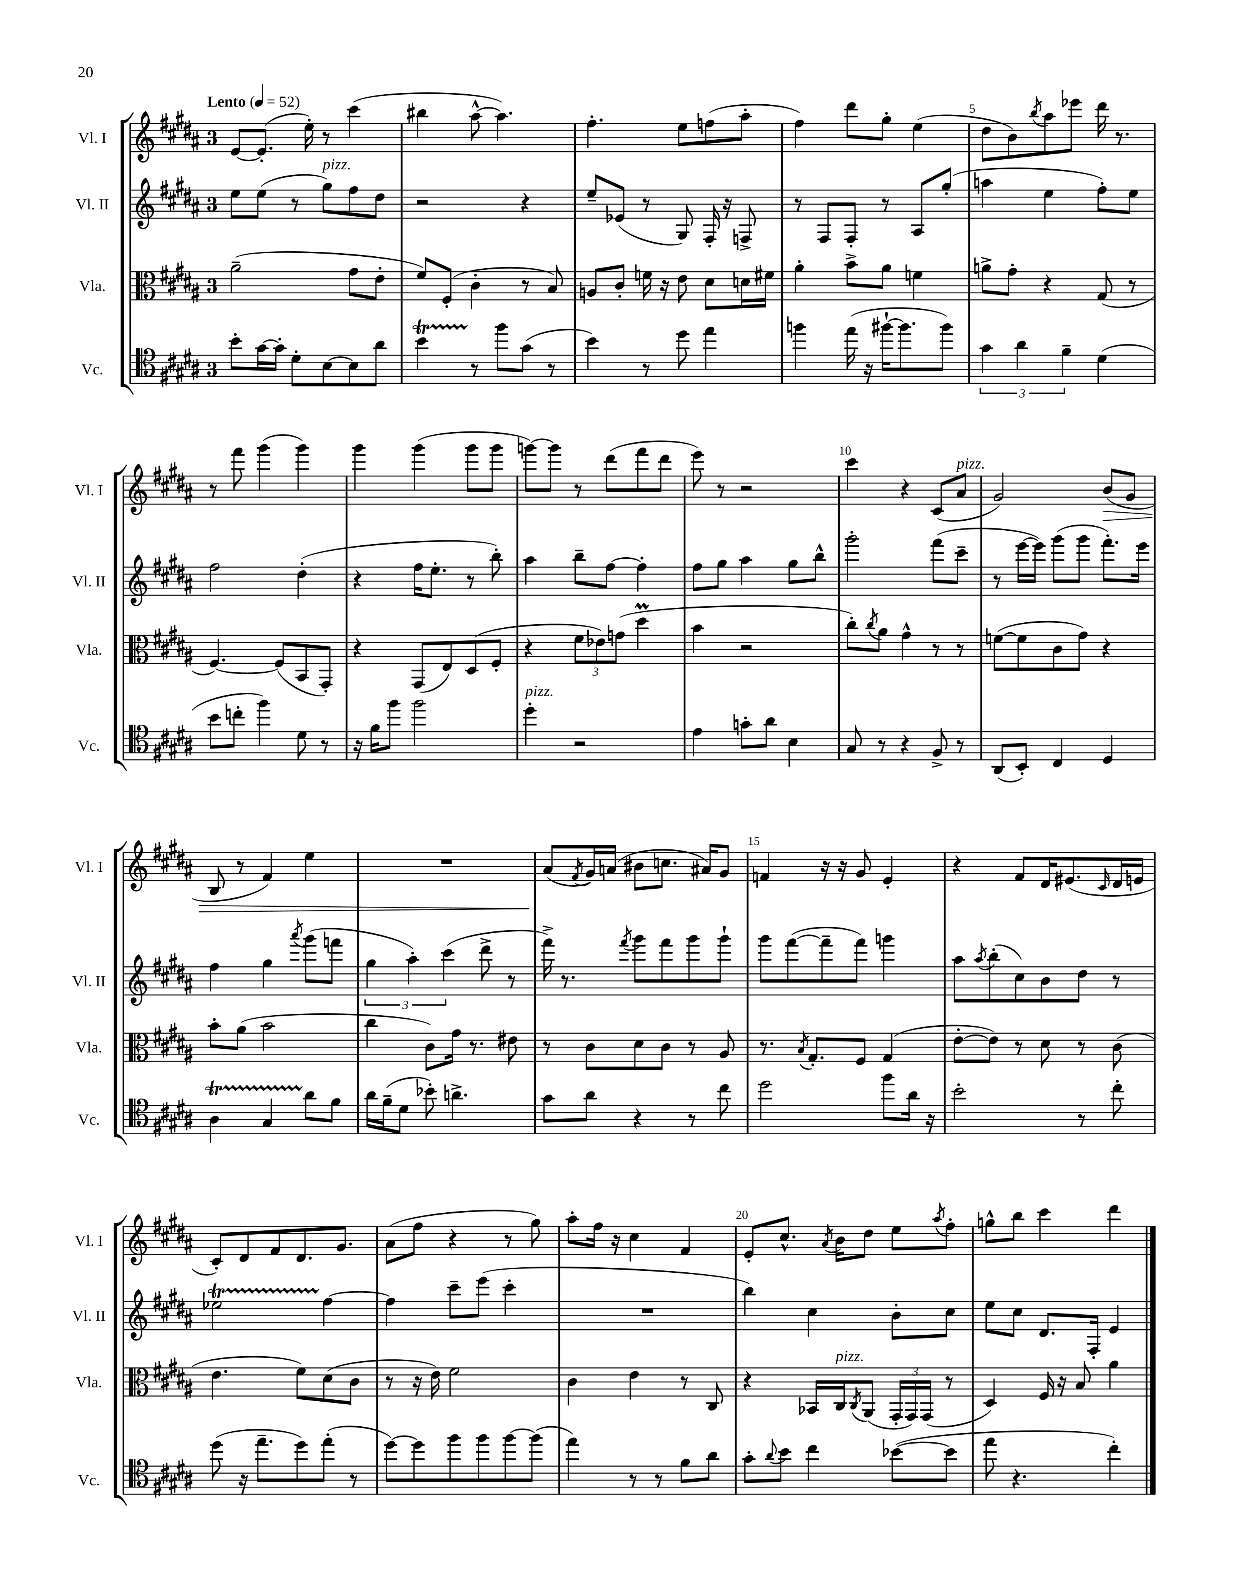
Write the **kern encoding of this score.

**kern	**kern	**kern	**kern
*staff4	*staff3	*staff2	*staff1
*clefC4	*clefC3	*clefG2	*clefG2
*k[f#c#g#d#a#]	*k[f#c#g#d#a#]	*k[f#c#g#d#a#]	*k[f#c#g#d#a#]
*M3/4	*M3/4	*M3/4	*M3/4
*MM52	*MM52	*MM52	*MM52
8b'\L	(2a#~\	8ee\L	[8e/L
[16g#\L	.	(8ee\J	(8.e'/]J
16g#'\]JJ	.	.	.
8d#'\L	.	8r	.
.	.	.	16ee'\)
[8B\	.	8gg#\L)	8r
8B\]	8g#\L	8ff#\	(4ccc#\
8a#\J	8e'\J	8dd#\J	.
=	=	=	=
4b\	8f#/L)	2r	4bb#\
.	(8F#'/J	.	.
8r	4c#'\	.	[8aa#^^\
8ff#\L	.	.	4.aa#\])
(8g#\J	8r	4r	.
8r	8B/)	.	.
=	=	=	=
4b\)	8A/L	8ee~/L	4.ff#'\
.	8c#'/J	(8e-/J	.
8r	16f\	8r	.
.	16r	.	.
8dd#\	8e\	8G#/)	8ee\L
4ee\	8d#\L	16F#'/	(8ff\
.	.	16r	.
.	16d\L	8F^/	8aa#'\J
.	16f#\JJ	.	.
=	=	=	=
4ff\	4a#'\	8r	4ff#\)
.	.	8F#/L	.
(16ee\	8b^\L	8F#'/J	8ddd#\L
16r	.	.	.
[16ff#`\LK	8a#\J	8r	8gg#'\J
8.ff#\]	.	.	.
.	4f\	8A#/L	(4ee\
8ff#\J)	.	(8gg#'/J	.
=	=	=	=
6g#\	8a^\L	4aa\	8dd#\L
.	8g#'\J	.	8b\)
6a#\	.	.	.
.	.	.	8qbb/
.	4r	4ee\	8aa#\
6f#~\	.	.	.
.	.	.	8eee-\J
(4d#\	(8G#/	8ff#'\L)	16ddd#\
.	.	.	8.r
.	8r	8ee\J	.
=	=	=	=
8b\L	[4.F#/)	2ff#\	8r
8cc'\J	.	.	8fff#\
4ff#\)	.	.	(4ggg#\
.	(8F#/]L	.	.
8d#\	8BB/	(4dd#'\	4ggg#\)
8r	8GG#'/J)	.	.
=	=	=	=
16r	4r	4r	4ggg#\
16f#\LK	.	.	.
8ff#\J	.	.	.
2ff#\	(8GG#/L	16ff#\LK	(4ggg#\
.	.	8.ee'\J	.
.	8E/)	.	.
.	(8D#/	8r	8ggg#\L
.	8F#'/J	8bb'\)	8ggg#\J
=	=	=	=
4dd#'\	4r	4aa#\	[8ggg\L)
.	.	.	8ggg\]J
2r	12f#\L	8bb~\L	8r
.	12e-\)	.	.
.	.	[8ff#\J	(8ddd#\L
.	(12g\J	.	.
.	4dd#\	4ff#'\]	8fff#\
.	.	.	8ddd#\J
=	=	=	=
4e\	4b\	8ff#\L	8eee\)
.	.	8gg#\J	8r
8g'\L	2r	4aa#\	2r
8a#\J	.	.	.
4B\	.	8gg#\L	.
.	.	8bb^^\J	.
=	=	=	=
8G#/	8cc#'\L)	2ggg#'\	4ccc#\
.	8qcc#/	.	.
8r	8a#\J	.	.
4r	4g#^^\	.	4r
8F#^/	8r	(8fff#\L	(8c#/L
8r	8r	8ccc#~\J	8a#/J
=	=	=	=
(8AA#/L	([8f\L	8r	2g#/)
8BB'/J)	8f\]	[16eee\LL	.
.	.	16eee\]JJ)	.
4C#/	8c#\	(8ggg#\L	.
.	8g#\J)	8ggg#\J	.
4D#/	4r	8.fff#'\L)	(8b/L
.	.	.	8g#/J
.	.	16eee\Jk	.
=	=	=	=
4A#\	8b'\L	4ff#\	8B/
.	(8a#\J	.	8r
4G#/	2b\	4gg#\	4f#/)
.	.	8qaaa#/	.
8a#\L	.	(8ggg#\L	4ee\
8f#\J	.	8fff\J	.
=	=	=	=
16a#\LL	4cc#\	6gg#\	2.r
(16f#~\J	.	.	.
8d#\J	.	.	.
.	.	6aa#'\)	.
8b-'\)	8c#\L)	.	.
.	.	(6ccc#\	.
4.a^\	16g#\Jk	.	.
.	8.r	.	.
.	.	8ddd#^\	.
.	8e#\	8r	.
=	=	=	=
8g#\L	8r	16fff#^\)	(8a#/L
.	.	8.r	.
.	.	.	8qf#/
8a#\J	8c#\L	.	16g#/L)
.	.	.	(16a/JJ
.	.	8qfff#/	.
4r	8d#\	8ggg#\L	8b#\L
.	8c#\J	8fff#\	8.cc\J
8r	8r	8ggg#\	.
.	.	.	16a#/LK)
8cc#\	8A#/	8ggg#`\J	8g#/J
=	=	=	=
2dd#\	8.r	8ggg#\L	4f/
.	.	([8fff#\	.
.	8qB/	.	.
.	8.G#'/L	.	.
.	.	8fff#~\]	16r
.	.	.	16r
.	8F#/J	8fff#\J)	8g#/
8ff#\L	(4G#/	4ggg\	4e'/
16a#\Jk	.	.	.
16r	.	.	.
=	=	=	=
2b'\	[8e'\L	8aa#\L	4r
.	.	8qaa#/	.
.	8e\]J)	(8bb'\	.
.	8r	8cc#\)	8f#/L
.	8d#\	8b\	16d#/K
.	.	.	(8.e#/
8r	8r	8dd#\J	.
.	.	.	16qqc#/
8cc#'\	(8c#\	8r	16d#/L
.	.	.	16e/JJ
=	=	=	=
(8dd#\	4.e\	2ee-\	8c#'/L)
16r	.	.	8d#/
8.ee~\L	.	.	.
.	.	.	8f#/
8dd#\)	8f#\L)	.	8.d#/
(8ee'\J	(8d#\	[4ff#\	.
.	.	.	8.g#/J
8r	8c#\J	.	.
=	=	=	=
[8dd#\L)	8r	4ff#\]	(8a#\L
8dd#\]	16r	.	8ff#\J
.	16e\)	.	.
8ff#\	2f#\	8ccc#~\L	4r
8ff#\	.	(8eee\J	.
[8ff#\	.	4ccc#'\	8r
(8ff#\]J	.	.	8gg#\)
=	=	=	=
4ee\)	4c#\	2.r	8aa#'\L
.	.	.	16ff#\Jk
.	.	.	16r
8r	4e\	.	4cc#\
8r	.	.	.
8f#\L	8r	.	4f#/
8a#\J	8C#/	.	.
=	=	=	=
8g#'\L	4r	4bb\)	8e'/L
8qqa#/	.	.	.
8b\J	.	.	8.cc#^^/J
4cc#\	16BB-/LL	4cc#\	.
.	.	.	8qa#/
.	16C#/J	.	16b\LK
.	8qC#/	.	.
.	(8AA#/J	.	8dd#\J
([8b-\L	24GG#'/LL	8b'\L	8ee\L
.	24GG#/)	.	.
.	(24GG#/JJ	.	.
.	.	.	8qaa#/
8b-\]J	8r	8cc#\J	8ff#'\J
=	=	=	=
8ee\	4D#/)	8ee\L	8gg^^\L
4.r	.	8cc#\J	8bb\J
.	16F#/	8.d#/L	4ccc#\
.	16r	.	.
.	8B/	.	.
.	.	16F#'/Jk	.
4cc#'\)	4a#\	4e/	4ddd#\
==	==	==	==
*-	*-	*-	*-
